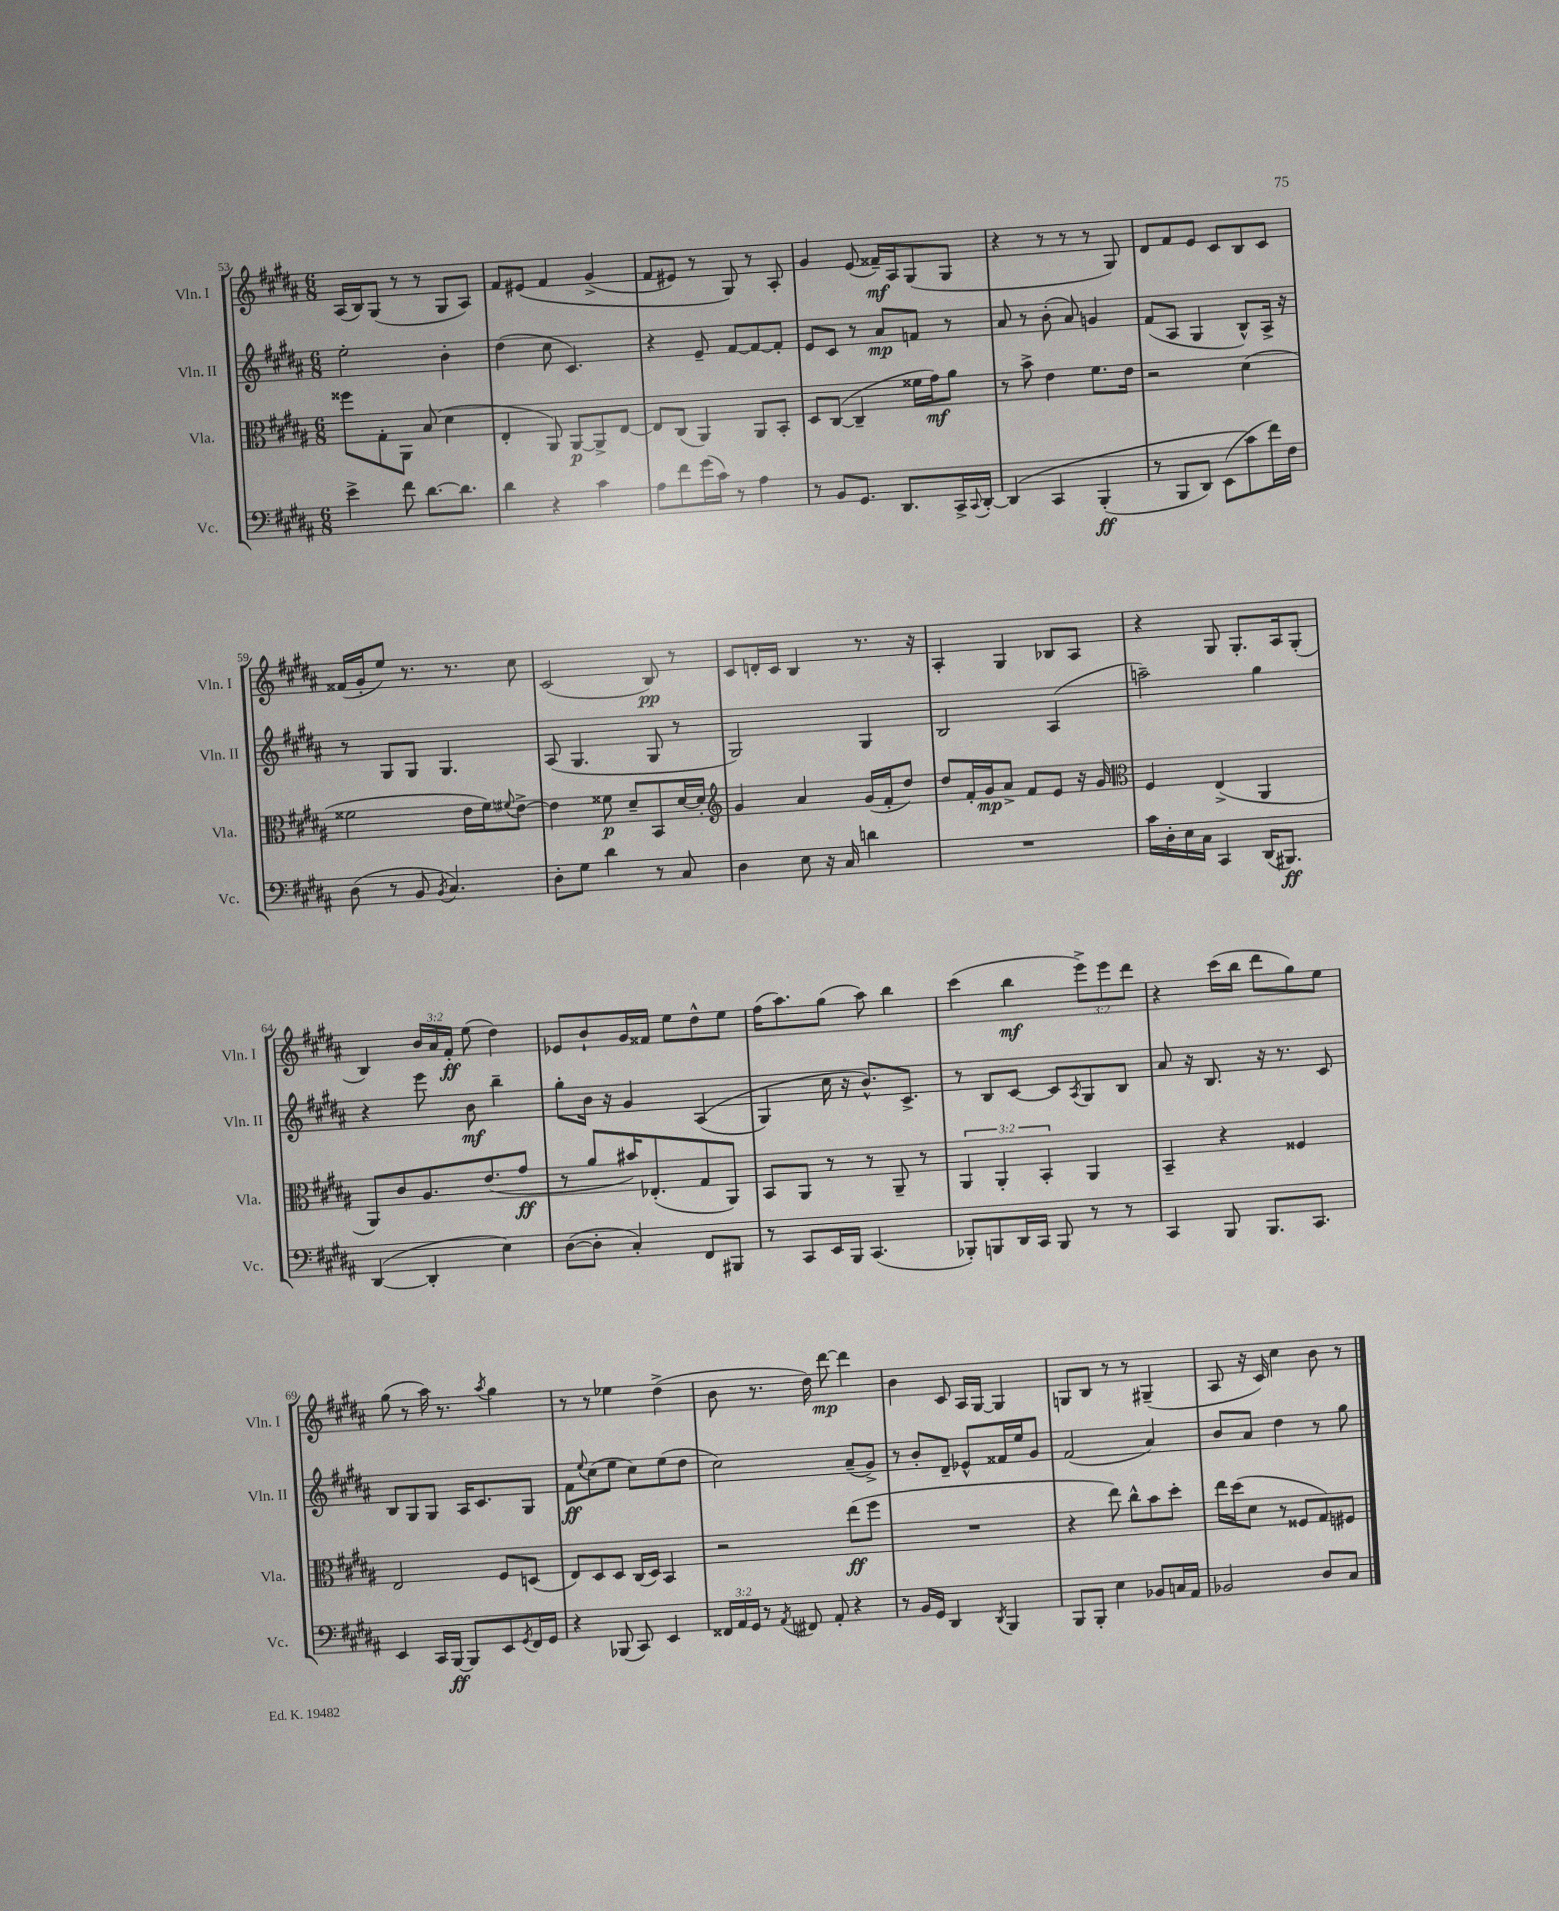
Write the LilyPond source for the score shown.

<<
\new StaffGroup <<
\new Staff = "s0" \with { instrumentName = "Vln. I" shortInstrumentName = "Vln. I" } {
    \clef treble \key b \major \numericTimeSignature \time 6/8 \override Staff.TupletNumber.text = #tuplet-number::calc-fraction-text
    ais16( b16) gis8( r8 r8 gis8 ais8) |
    fis'8 eis'8\( fis'4 gis'4->( |
    fis'8 eis'8) r8 gis8\) r8 ais8-. |
    gis'4 e'8( fisis'16--\mf) ais16 gis8( gis8 |
    r4 r8 r8 r8 gis8) |
    dis'8 fis'8 e'8 cis'8 b8 cis'8 |
    fisis'16( gis'16-. e''8) r8. r8. cis''8 |
    cis'2( b8\pp) r8 |
    cis'8 d'16-. cis'16 b4 r8. r16 |
    ais4-. gis4 bes8 ais8 |
    r4 gis8 gis8.-. ais16 gis8-.( |
    b4) \tuplet 3/2 { b'16 ais'16 fis'16-.\ff } e''8( dis''4) |
    ees'8 b'8-! gis'16 fisis'16 e''8 dis''8-^ e''8 |
    fis''16( ais''8.) gis''8( ais''8) b''4 |
    cis'''4( b''4\mf \tuplet 3/2 { e'''8->) e'''8 dis'''8 } |
    r4 cis'''16( b''16 dis'''8 gis''8) e''8 |
    gis''8( r8 ais''16) r8. \acciaccatura { ais''8 } gis''4 |
    r8 r8 ees''4 dis''4->( |
    b'8 r8. dis''16) dis'''8~\mp dis'''4 |
    b'4 cis'8 ais16 gis16~ gis4 |
    g8 b8 r8 r8 gis4--( |
    ais8 r16 cis'16) cis''4 b'8 r8 \bar "|." |
}
\new Staff = "s1" \with { instrumentName = "Vln. II" shortInstrumentName = "Vln. II" } {
    \clef treble \key b \major \numericTimeSignature \time 6/8
    e''2-. b'4-. |
    dis''4( cis''8 cis'4.) |
    r4 e'8-- fis'8~ fis'8~ fis'8-. |
    e'8 cis'8 r8 ais'8\mp f'8 r8 |
    ais'8 r8 b'8-.( ais'8) g'4 |
    fis'8( ais8 gis4 b8-^) ais16-> r16 |
    r8 gis8 gis8 gis4. |
    ais8( gis4. gis8 r8 |
    gis2) gis4 |
    b2 ais4( |
    a''2--) gis''4 |
    r4 e'''8 b'8\mf b''4-- |
    gis''8-. b'16 r16 gis'4 ais4(\( |
    gis4) cis''16 r16 b'8.-^\) cis'8.-> |
    r8 b8 cis'8~ cis'8 \acciaccatura { ais8 } gis8 b8 |
    ais'8 r16 b8. r16 r8. cis'8 |
    b8 gis8 gis8 ais16 cis'8. gis8 |
    fis'8\ff \appoggiatura { e''8 } cis''8( e''8 cis''8) e''8( dis''8 |
    cis''2) ais'8--( gis'8->) |
    r8 b'8-. dis'8-- ees'8-^ fisis'16 e''16 gis'8 |
    fis'2( ais'4) |
    b'8 ais'8 dis''4 r8 gis''8 \bar "|." |
}
\new Staff = "s2" \with { instrumentName = "Vla." shortInstrumentName = "Vla." } {
    \clef alto \key b \major \numericTimeSignature \time 6/8 \override Staff.TupletNumber.text = #tuplet-number::calc-fraction-text
    fisis''8 gis8-. ais,8 b8( dis'4 |
    e4-. ais,8) ais,8~\p ais,8-> e8~ |
    e8 cis8( ais,4) ais,8 b,8-. |
    dis8 cis8~( cis4-- fisis'16 gis'16\mf) ais'8 |
    r8 b'8-> e'4 fis'8. e'16 |
    r2 dis'4( |
    fisis'2 e'16 fisis'16) \appoggiatura { fis'8 } e'8~-> |
    e'4 fisis'8\p dis'8-- b,8 dis'16~ dis'16-. |
    \clef treble gis'4 ais'4 gis'16( fis'16-. dis''8) |
    dis''8 fis'16-. gis'16\mp ais'8-> fis'8 e'8 r16 gis'16 |
    \clef alto fis4 e4->( ais,4 |
    ais,8) cis'8 ais8. e'8.( gis'8\ff |
    r8 ais'8 bis'16) ees8.-.( gis8 ais,8) |
    b,8 ais,8 r8 r8 ais,8-- r8 |
    \tuplet 3/2 { ais,4 ais,4-. b,4-. } ais,4 |
    b,4-- r4 fisis4 |
    e2 fis8 d8( |
    e8) dis8 dis8 cis16( dis16) b,4 |
    r2 e''8\ff( fis''8 |
    R2. |
    r4 e''8) cis''8-^ b'8 dis''8-. |
    e''16 dis''16( dis'8 r8 fisis8 gis8) fis8 \bar "|." |
}
\new Staff = "s3" \with { instrumentName = "Vc." shortInstrumentName = "Vc." } {
    \clef bass \key b \major \numericTimeSignature \time 6/8 \override Staff.TupletNumber.text = #tuplet-number::calc-fraction-text
    e'4-> fis'8 dis'8.~ dis'8. |
    dis'4 r4 cis'4 |
    ais8 fis'8 gis'16( cis'16) r8 ais4 |
    r8 b,8 gis,8. dis,8. cis,16-> \appoggiatura { cis,8 } dis,16~-. |
    dis,4\( cis,4 b,,4-.\ff( |
    r8 b,,8 dis,8) e,8( cis'8\) fis'16) fis16 |
    dis8( r8 b,8 \acciaccatura { b,8 } cis4.) |
    dis8-. gis8 dis'4 r8 cis8 |
    dis4 e8 r16 cis16 d'4 |
    R2. |
    cis'16 dis16-. e16 cis16 cis,4 dis,16( bis,,8.\ff) |
    dis,4~( dis,4-. e4) |
    dis8~( dis8-. cis4-.) fis,8 bis,,8 |
    r8 cis,8 e,16 b,,16 cis,4.( |
    bes,,8-.) b,,8 dis,16 cis,16 b,,8 r8 r8 |
    cis,4 b,,8 b,,8. cis,8. |
    e,4 cis,16 b,,16~\ff b,,8 e,8 \acciaccatura { gis,8 } fis,16 gis,16 |
    r4 bes,,8( cis,8) e,4 |
    \tuplet 3/2 { fisis,16 ais,16 gis,16 } r8 \acciaccatura { ais,8 } fis,8 ais,8-. r4 |
    r8 b,16 gis,16 dis,4 \acciaccatura { dis,8 } b,,4 |
    b,,8 b,,8-. e4 bes,8 c16 ais,16 |
    bes,2 dis8 cis8 \bar "|." |
}
>>
>>
\layout { \context { \Score currentBarNumber = #53 } }
